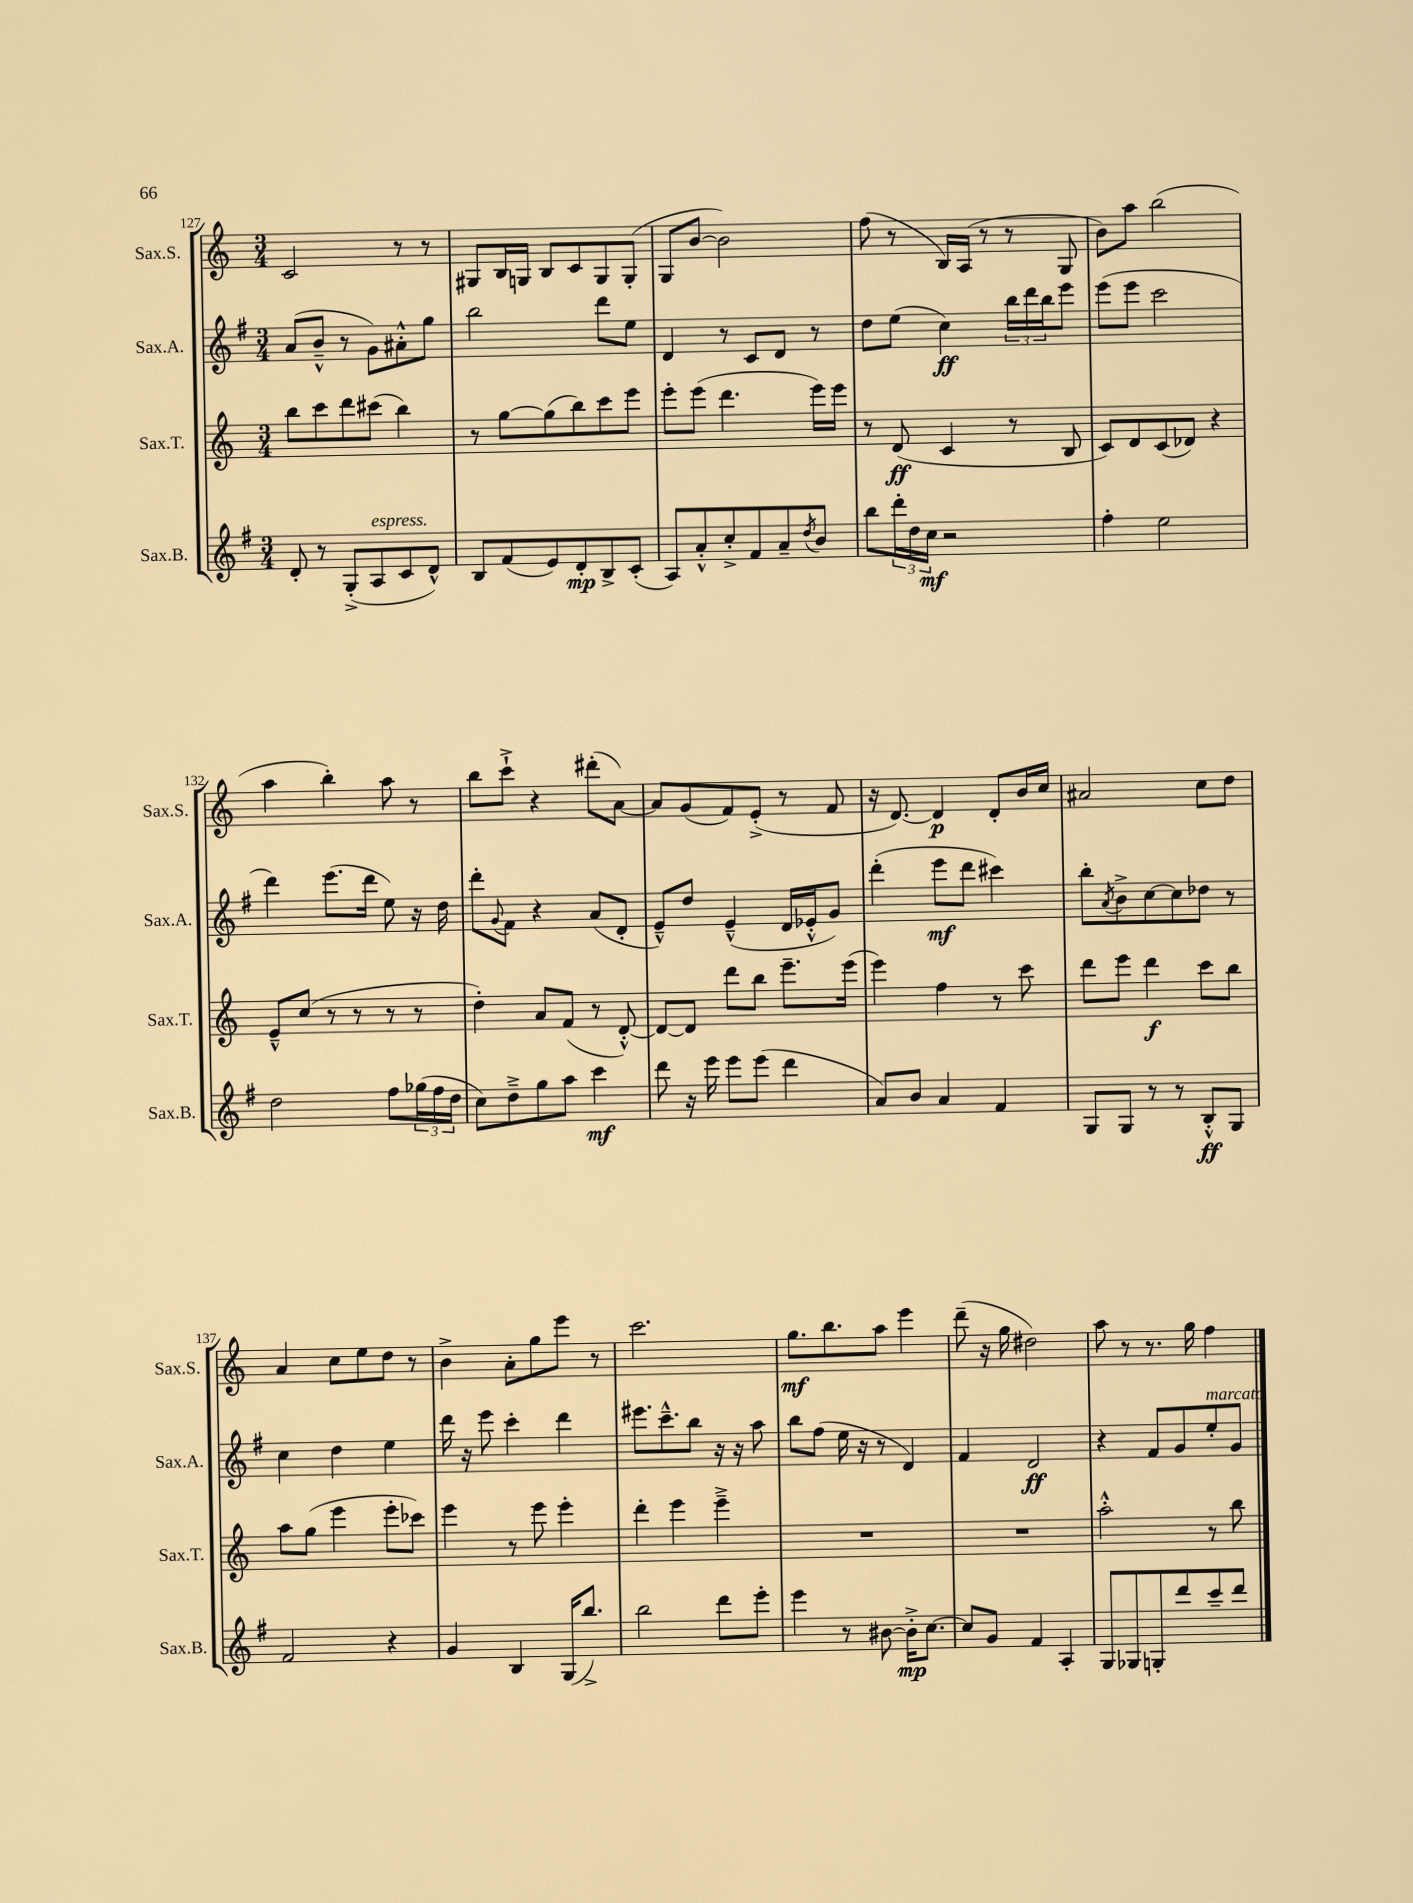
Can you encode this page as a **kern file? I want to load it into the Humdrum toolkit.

**kern	**kern	**kern	**kern
*staff4	*staff3	*staff2	*staff1
*clefG2	*clefG2	*clefG2	*clefG2
*k[f#]	*k[]	*k[f#]	*k[]
*M3/4	*M3/4	*M3/4	*M3/4
8d'	8bb	(8a	2c
8r	8ccc	8b~^^	.
(8G'^	8ddd	8r	.
8A	(8ccc#	8g)	.
8c	4bb)	8a#'^^	8r
8d^^)	.	8gg	8r
=	=	=	=
8B	8r	2bb	8G#
(8f#	[8gg	.	16B
.	.	.	16G
8e)	(8gg]	.	8B
8d'	8bb)	.	8c
8B^	8ccc	8ddd	8G
(8c'	8eee	8ee	(8G'
=	=	=	=
8A)	8eee'	4d	8G
8a'^^	(8eee	.	[8b
8cc'^	4.ddd	8r	2b])
8f#	.	8c	.
8a~	.	8d	.
8qdd	.	.	.
8b	16eee)	8r	.
.	16eee	.	.
=	=	=	=
8bb	8r	8dd	(8ff
24ddd'	(8d	(8ee	8r
24dd	.	.	.
24cc	.	.	.
2r	4c	4cc)	16B)
.	.	.	(16A
.	.	.	8r
.	8r	24bb	8r
.	.	24ddd	.
.	.	24bb	.
.	8B	8eee	8G
=	=	=	=
4ff#'	8c)	(8eee	8b)
.	8d	8eee	8aa
2ee	(8c	2ccc	(2bb
.	8d-)	.	.
.	4r	.	.
=	=	=	=
2dd	8e~^^	4ddd)	4aa
.	(8cc	.	.
.	8r	(8.eee	4bb')
.	8r	.	.
.	.	16ddd	.
8ff#	8r	8ee)	8aa
(24gg-	8r	16r	8r
24ff#	.	.	.
.	.	16dd	.
24dd	.	.	.
=	=	=	=
8cc)	4dd')	8ddd'	8bb
.	.	8qqg	.
8dd~^	.	8f#	8ccc`^
8gg	8a	4r	4r
8aa	(8f	.	.
4ccc	8r	(8a	(8ddd#'
.	[8d'^^)	8d'	[8a)
=	=	=	=
8ddd	8d_	8e~^^)	8a]
16r	8d]	8dd	(8g
16eee	.	.	.
8eee	8ddd	(4e~^^	8f)
(8eee	8bb	.	(8e'^
4ddd	8.eee~	16d	8r
.	.	16e-'^^	.
.	.	8g)	8f
.	(16eee	.	.
=	=	=	=
8a)	4eee)	(4ddd'	16r
.	.	.	[8.d)
8b	.	.	.
4a	4ff	8eee	4d]
.	.	8ddd	.
4f#	8r	4ccc#)	8d'
.	8ccc	.	16b
.	.	.	16cc
=	=	=	=
8G	8ddd	8bb'	2a#
.	.	8qa	.
8G	8eee	8b^	.
8r	4ddd	[8cc	.
8r	.	8cc]	.
8B'^^	8ccc	8dd-	8cc
8G	8bb	8r	8dd
=	=	=	=
2f#	8aa	4cc	4a
.	(8gg	.	.
.	4eee	4dd	8cc
.	.	.	8ee
4r	8eee'	4ee	8dd
.	8ccc-)	.	8r
=	=	=	=
4g	4eee	16ddd	4b^
.	.	16r	.
.	.	8eee	.
4B	8r	4ccc'	8a'
.	8eee	.	8gg
(16G	4eee'	4ddd	8eee
8.bb^)	.	.	.
.	.	.	8r
=	=	=	=
2bb	4ddd'	8.eee#	2.ccc
.	.	8.ccc~^^	.
.	4eee	.	.
.	.	8bb	.
8ddd	4eee~^	16r	.
.	.	16r	.
8eee'	.	8aa	.
=	=	=	=
4eee	2.r	8bb	8.gg
.	.	(8ff#	.
.	.	.	8.bb
8r	.	16ee	.
.	.	16r	.
[8b#	.	8r	8aa
16b#'^]	.	4d)	4eee
[8.cc	.	.	.
=	=	=	=
8cc]	2.r	4f#	(8ddd~
8g	.	.	16r
.	.	.	16gg
4f#	.	2d	2dd#)
4A'	.	.	.
=	=	=	=
8G	2aa'^^	4r	8aa
8G-	.	.	8r
8G'	.	8f#	8.r
8ddd	.	8g	.
.	.	.	16gg
8ccc~	8r	8ee'	4ff
8ddd	8bb	8g	.
==	==	==	==
*-	*-	*-	*-
